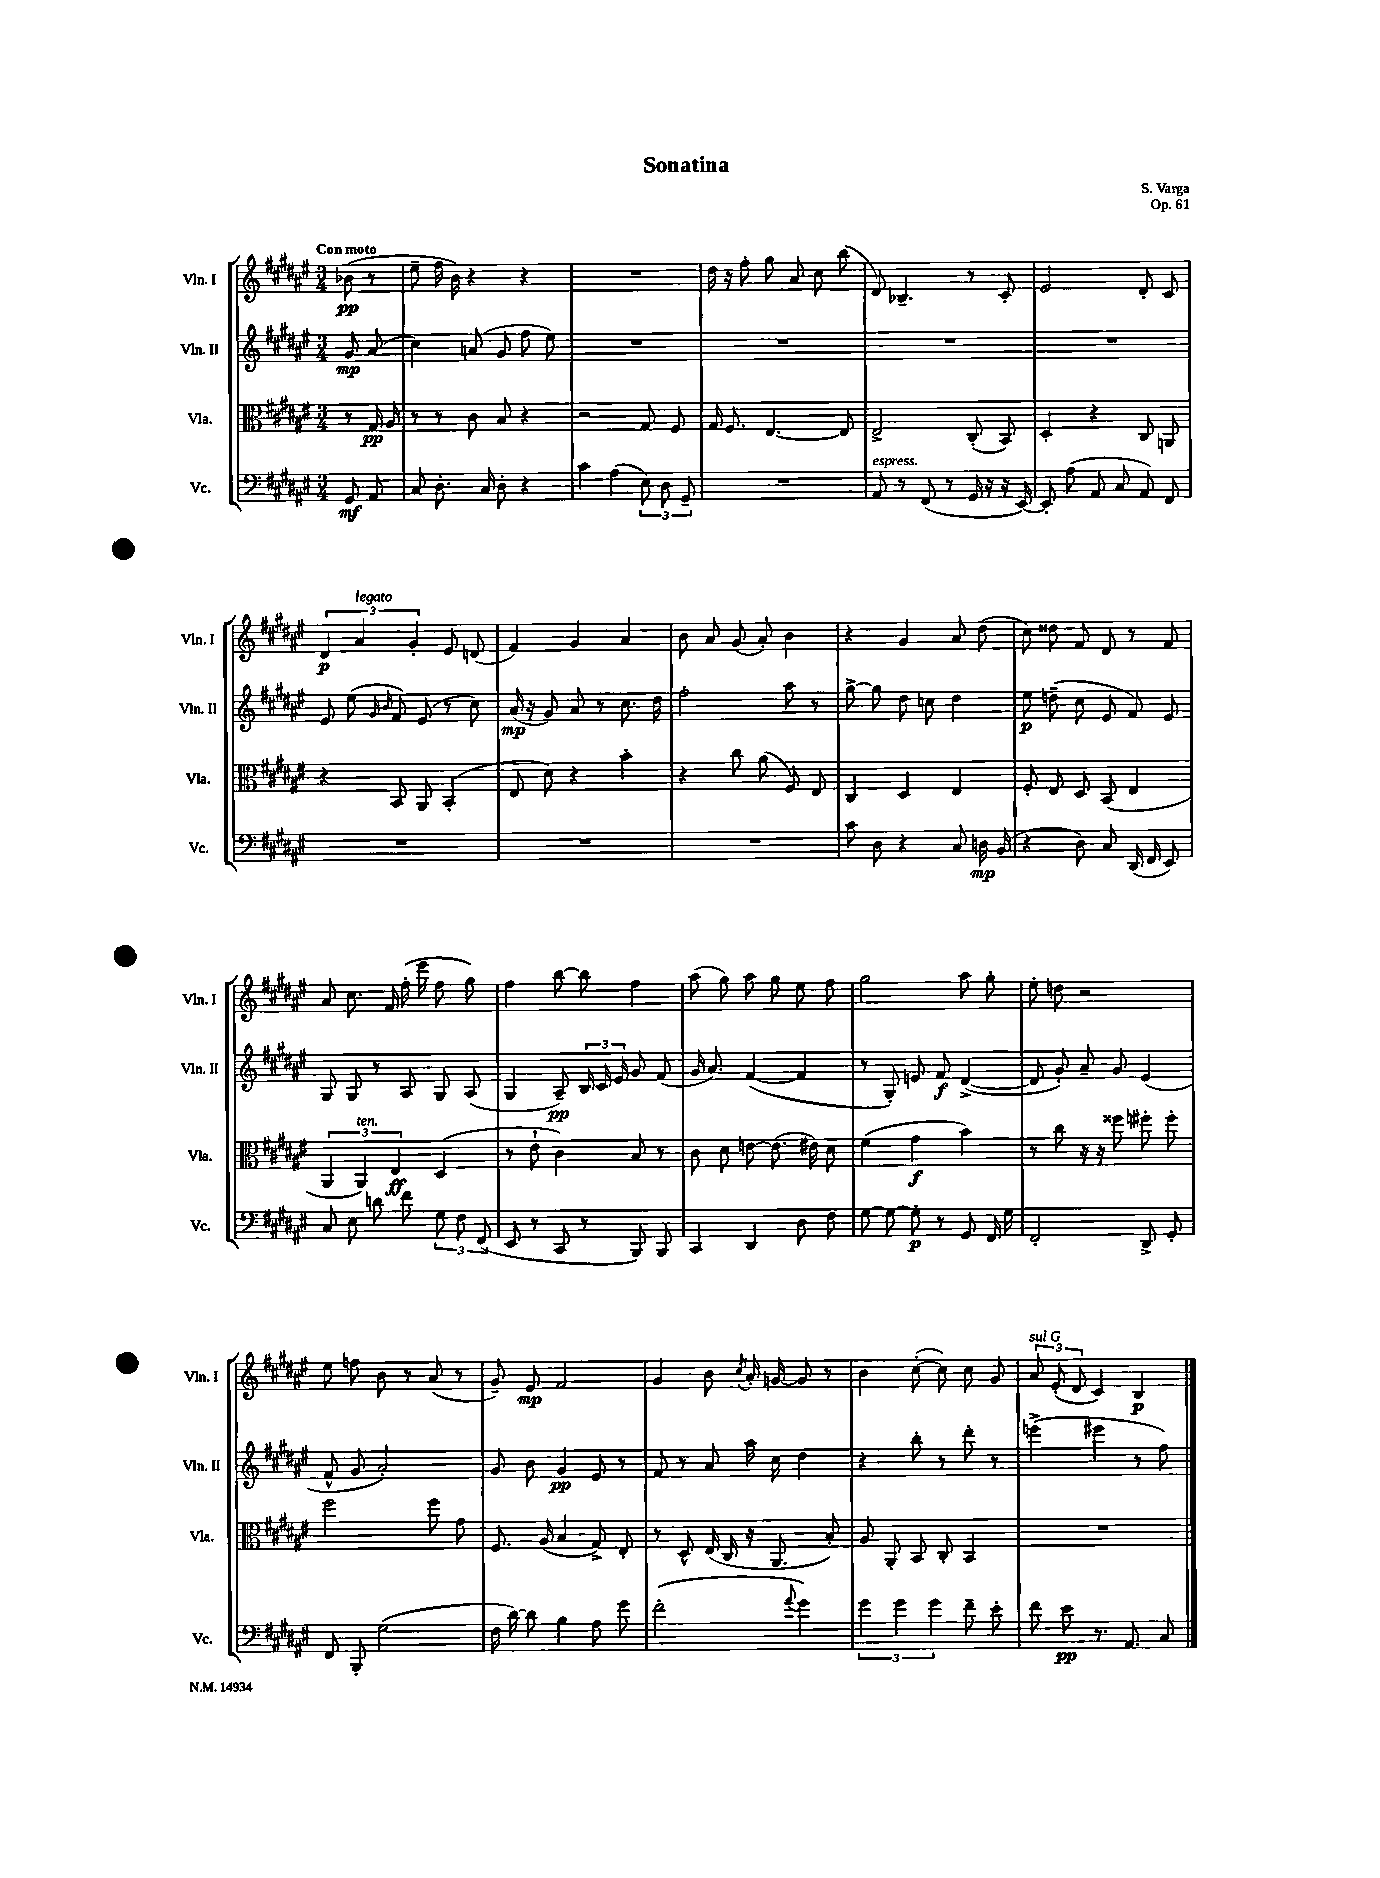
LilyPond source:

\header { title = "Sonatina" composer = "S. Varga" opus = "Op. 61" }
<<
\new StaffGroup <<
\new Staff = "s0" \with { instrumentName = "Vln. I" shortInstrumentName = "Vln. I" } {
    \clef treble \key fis \major \numericTimeSignature \time 3/4 \partial 4 \tempo "Con moto"
    \autoBeamOff bes'8\pp( r8 |
    eis''8-- fis''16 b'16) r4 r4 |
    R2. |
    dis''16 r16 fis''8-. gis''8 ais'8 cis''8 b''8( |
    dis'8) bes4.-- r8 cis'8-. |
    eis'2 dis'8-. cis'8 |
    \tuplet 3/2 { dis'4\p ais'4^\markup { \italic "legato" } gis'4-. } eis'8 d'8( |
    fis'4) gis'4 ais'4 |
    b'8 ais'8 gis'8( ais'8-.) b'4 |
    r4 gis'4 ais'8 dis''8( |
    cis''8) disis''8 fis'8 dis'8 r8 fis'8 |
    ais'8 cis''8. fis'16 fis''16-.( eis'''16 fis''8 gis''8) |
    fis''4 b''8~ b''8 fis''4 |
    ais''8( gis''8) ais''8 gis''8 eis''8 fis''8 |
    gis''2 ais''8 gis''8-. |
    eis''8-. d''8 r2 |
    eis''8 f''8 b'8 r8 ais'8( r8 |
    gis'8--) eis'8\mp fis'2 |
    gis'4 b'8 \acciaccatura { cis''8 } ais'16-. g'16~ g'8 r8 |
    b'4 cis''8~-.( cis''8) cis''8 gis'8 |
    \tuplet 3/2 { ais'8^\markup { \italic "sul G" } eis'8-.( dis'8 } cis'4) b4\p \bar "|." |
}
\new Staff = "s1" \with { instrumentName = "Vln. II" shortInstrumentName = "Vln. II" } {
    \clef treble \key fis \major \numericTimeSignature \time 3/4 \partial 4
    \autoBeamOff gis'8\mp ais'8( |
    cis''4) a'8( gis'8 fis''8 eis''8) |
    R2. |
    R2. |
    R2. |
    R2. |
    eis'8 eis''8( \grace { gis'16 b'16 } fis'8) eis'8( r8 cis''8) |
    ais'16\mp( r16 gis'8) ais'8 r8 cis''8. dis''16 |
    fis''2-. ais''8 r8 |
    gis''8~-> gis''8 dis''8 c''8 dis''4 |
    eis''8\p d''8--( cis''8 eis'8 fis'8) eis'8 |
    gis8 gis8 r8 ais8 gis8 ais8( |
    gis4 ais8--\pp) \tuplet 3/2 { b16 cis'16 eis'16 } gis'8 fis'8( |
    gis'16 ais'8.) fis'4~( fis'4 |
    r8 gis8-.) e'8 fis'8\f dis'4~->( |
    dis'8 gis'8-.) ais'8-- gis'8 eis'4( |
    fis'8-^ gis'8 ais'2-.) |
    gis'8 b'8 gis'4\pp eis'8 r8 |
    fis'8 r8 ais'8 ais''16 cis''16 dis''4 |
    r4 b''8-. r8 dis'''8-. r8 |
    e'''4->( eis'''4 r8 fis''8) \bar "|." |
}
\new Staff = "s2" \with { instrumentName = "Vla." shortInstrumentName = "Vla." } {
    \clef alto \key fis \major \numericTimeSignature \time 3/4 \partial 4
    \autoBeamOff r8 gis16\pp ais16 |
    r8 r8 cis'8 b8 r4 |
    r2 gis8 fis8 |
    gis16 fis8. eis4.~ eis8 |
    eis2-> cis8-.( b,8) |
    dis4-. r4 cis8 a,8 |
    r4 b,8 ais,8 b,4-.( |
    eis8 dis'8) r4 b'4-. |
    r4 cis''8 ais'8( fis8) eis8 |
    cis4 dis4 eis4 |
    fis8-. eis8 dis8 b,8( eis4 |
    \tuplet 3/2 { ais,4 ais,4^\markup { \italic "ten." }) eis4\ff } dis4( |
    r8 eis'8-! cis'4) b8 r8 |
    cis'8 dis'8 e'8~ e'8.( eis'16) dis'8 |
    fis'4( gis'4\f b'4) |
    r8 cis''8 r16 r16 fisis''8 fis''8-. fis''8-. |
    fis''2 fis''8 gis'8 |
    fis8. ais16( b4 gis8->) eis8-. |
    r8 dis8-^ eis16( cis16 r16 ais,8. b8-.) |
    ais8 ais,8-. b,8 cis8-. b,4 |
    R2. \bar "|." |
}
\new Staff = "s3" \with { instrumentName = "Vc." shortInstrumentName = "Vc." } {
    \clef bass \key fis \major \numericTimeSignature \time 3/4 \partial 4
    \autoBeamOff gis,8\mf ais,8 |
    cis8 dis8.-. cis16 dis8-. r4 |
    cis'4 ais4( \tuplet 3/2 { eis8) dis8 gis,8-- } |
    R2. |
    ais,8^\markup { \italic "espress." } r8 fis,8( r8 gis,16 r16 r16 eis,16~) |
    eis,8-. ais8( ais,8 cis8 ais,8) fis,8 |
    R2. |
    R2. |
    R2. |
    cis'8 dis8 r4 cis8 d16\mp b,16( |
    r4 dis8) cis8 dis,16( fis,16 eis,8) |
    cis8 eis8 d'8 fis'8 \tuplet 3/2 { gis8 fis8 fis,8( } |
    eis,8 r8 cis,8 r8 b,,8) b,,8 |
    cis,4 dis,4 dis8 fis8 |
    gis8~ gis8~ gis8-.\p r8 gis,8 fis,16 gis16 |
    fis,2-. dis,8-> gis,8-. |
    fis,8 b,,8-. gis2( |
    fis16 dis'16~) dis'8 b4 ais8 gis'8 |
    fis'2-.( \appoggiatura { ais'8 } gis'4) |
    \tuplet 3/2 { gis'4 gis'4 gis'4 } fis'8-- eis'8-. |
    fis'8 eis'8\pp r8. ais,8. cis8 \bar "|." |
}
>>
>>
\layout { \context { \Score \remove "Bar_number_engraver" } }
